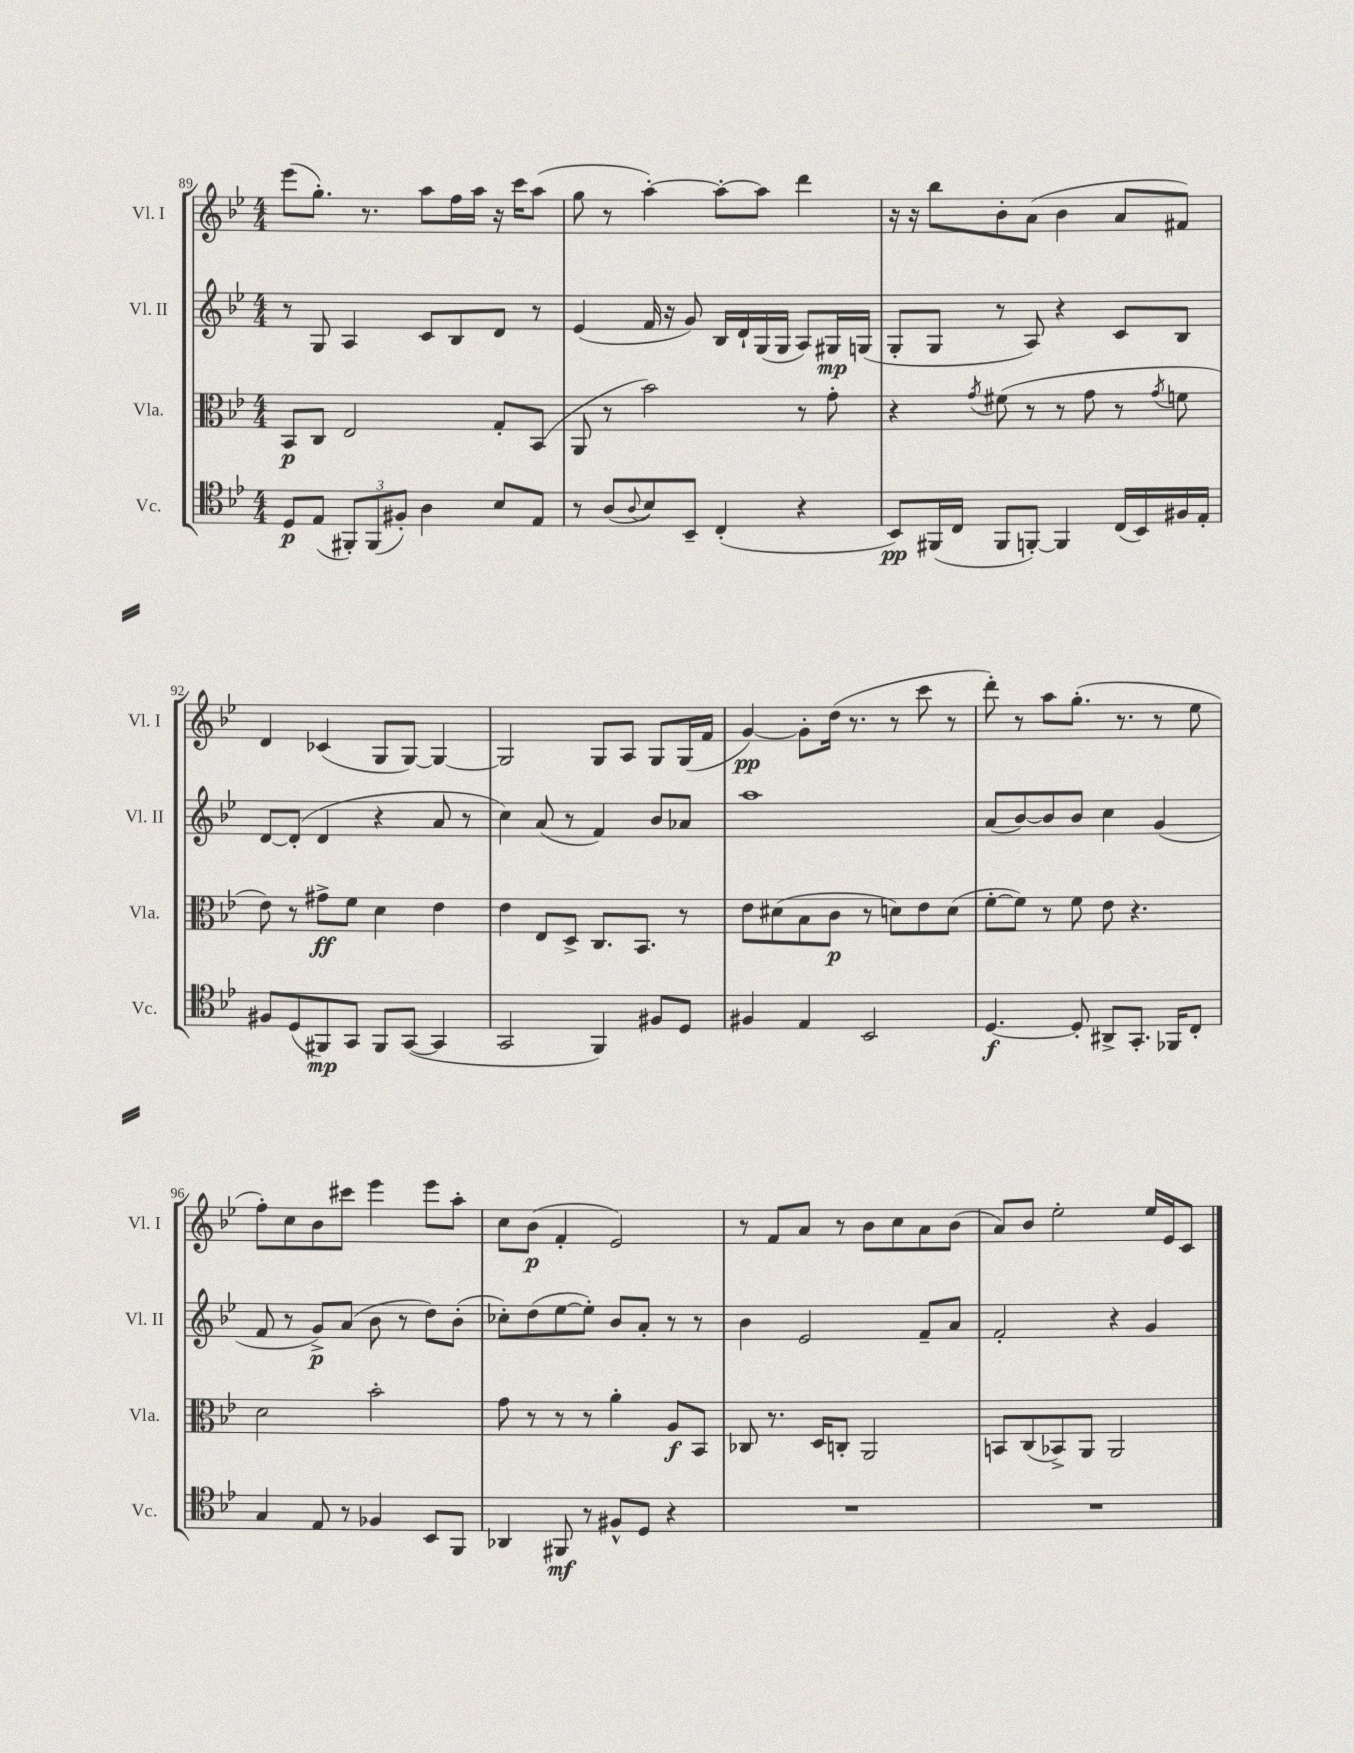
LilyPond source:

<<
\new StaffGroup <<
\new Staff = "s0" \with { instrumentName = "Vl. I" shortInstrumentName = "Vl. I" } {
    \clef treble \key bes \major \numericTimeSignature \time 4/4
    ees'''8( g''8.-.) r8. a''8 f''16 a''16 r16 c'''16 a''8( |
    g''8 r8 a''4~-.) a''8~-. a''8 d'''4 |
    r16 r16 bes''8 bes'8-. a'8( bes'4 a'8 fis'8) |
    d'4 ces'4( g8 g8~) g4~ |
    g2 g8 a8 g8 g16( f'16 |
    g'4~\pp) g'8-. d''16( r8. r8 c'''8 r8 |
    d'''8-.) r8 a''8 g''8.-.( r8. r8 ees''8 |
    f''8-.) c''8 bes'8 cis'''8 ees'''4 ees'''8 a''8-. |
    c''8 bes'8\p( f'4-. ees'2) |
    r8 f'8 a'8 r8 bes'8 c''8 a'8 bes'8( |
    a'8) bes'8 ees''2-. ees''16 ees'16 c'8 \bar "|." |
}
\new Staff = "s1" \with { instrumentName = "Vl. II" shortInstrumentName = "Vl. II" } {
    \clef treble \key bes \major \numericTimeSignature \time 4/4
    r8 g8 a4 c'8 bes8 d'8 r8 |
    ees'4( f'16 r16 g'8) bes16 d'16-! g16( g16 a8) gis16\mp g16( |
    g8-. g8 r8 a8) r4 c'8 bes8 |
    d'8~ d'8-.( d'4 r4 a'8 r8 |
    c''4) a'8( r8 f'4) bes'8 aes'8 |
    a''1 |
    a'8( bes'8~) bes'8 bes'8 c''4 g'4( |
    f'8 r8 g'8->\p) a'8( bes'8 r8 d''8) bes'8-.( |
    ces''8-.) d''8( ees''8~ ees''8-.) bes'8 a'8-. r8 r8 |
    bes'4 ees'2 f'8-- a'8 |
    f'2-. r4 g'4 \bar "|." |
}
\new Staff = "s2" \with { instrumentName = "Vla." shortInstrumentName = "Vla." } {
    \clef alto \key bes \major \numericTimeSignature \time 4/4
    bes,8\p c8 ees2 g8-. bes,8( |
    a,8 r8 bes'2) r8 g'8-. |
    r4 \acciaccatura { g'8 } fis'8( r8 r8 g'8 r8 \acciaccatura { g'8 } f'8 |
    ees'8) r8 gis'8->\ff f'8 d'4 ees'4 |
    ees'4 ees8 d8-> c8. bes,8. r8 |
    ees'8 dis'8( bes8 c'8\p r8 d'8) ees'8 d'8( |
    f'8~-. f'8) r8 f'8 ees'8 r4. |
    d'2 bes'2-. |
    g'8 r8 r8 r8 a'4-. a8\f bes,8 |
    ces8 r8. d16 c8-. a,2 |
    b,8 c8( bes,8->) a,8 a,2 \bar "|." |
}
\new Staff = "s3" \with { instrumentName = "Vc." shortInstrumentName = "Vc." } {
    \clef tenor \key bes \major \numericTimeSignature \time 4/4
    d8\p ees8( \tuplet 3/2 { fis,8-.) fis,8( fis8-.) } a4 bes8 ees8 |
    r8 a8( \appoggiatura { a8 } bes8) bes,8-- c4-.( r4 |
    bes,8\pp) fis,16( c16 fis,8 f,8~-.) f,4 c16( bes,16) fis16 ees16-. |
    fis8 d8( fis,8\mp) g,8 fis,8 g,8~( g,4 |
    g,2 f,4) fis8 d8 |
    fis4 ees4 bes,2 |
    d4.~\f d8-. ais,8-> g,8.-. fes,16 c8-. |
    g4 ees8 r8 fes4 bes,8 f,8 |
    aes,4 fis,8\mf r8 fis8-^ d8 r4 |
    R1 |
    R1 \bar "|." |
}
>>
>>
\layout { \context { \Score currentBarNumber = #89 } }
